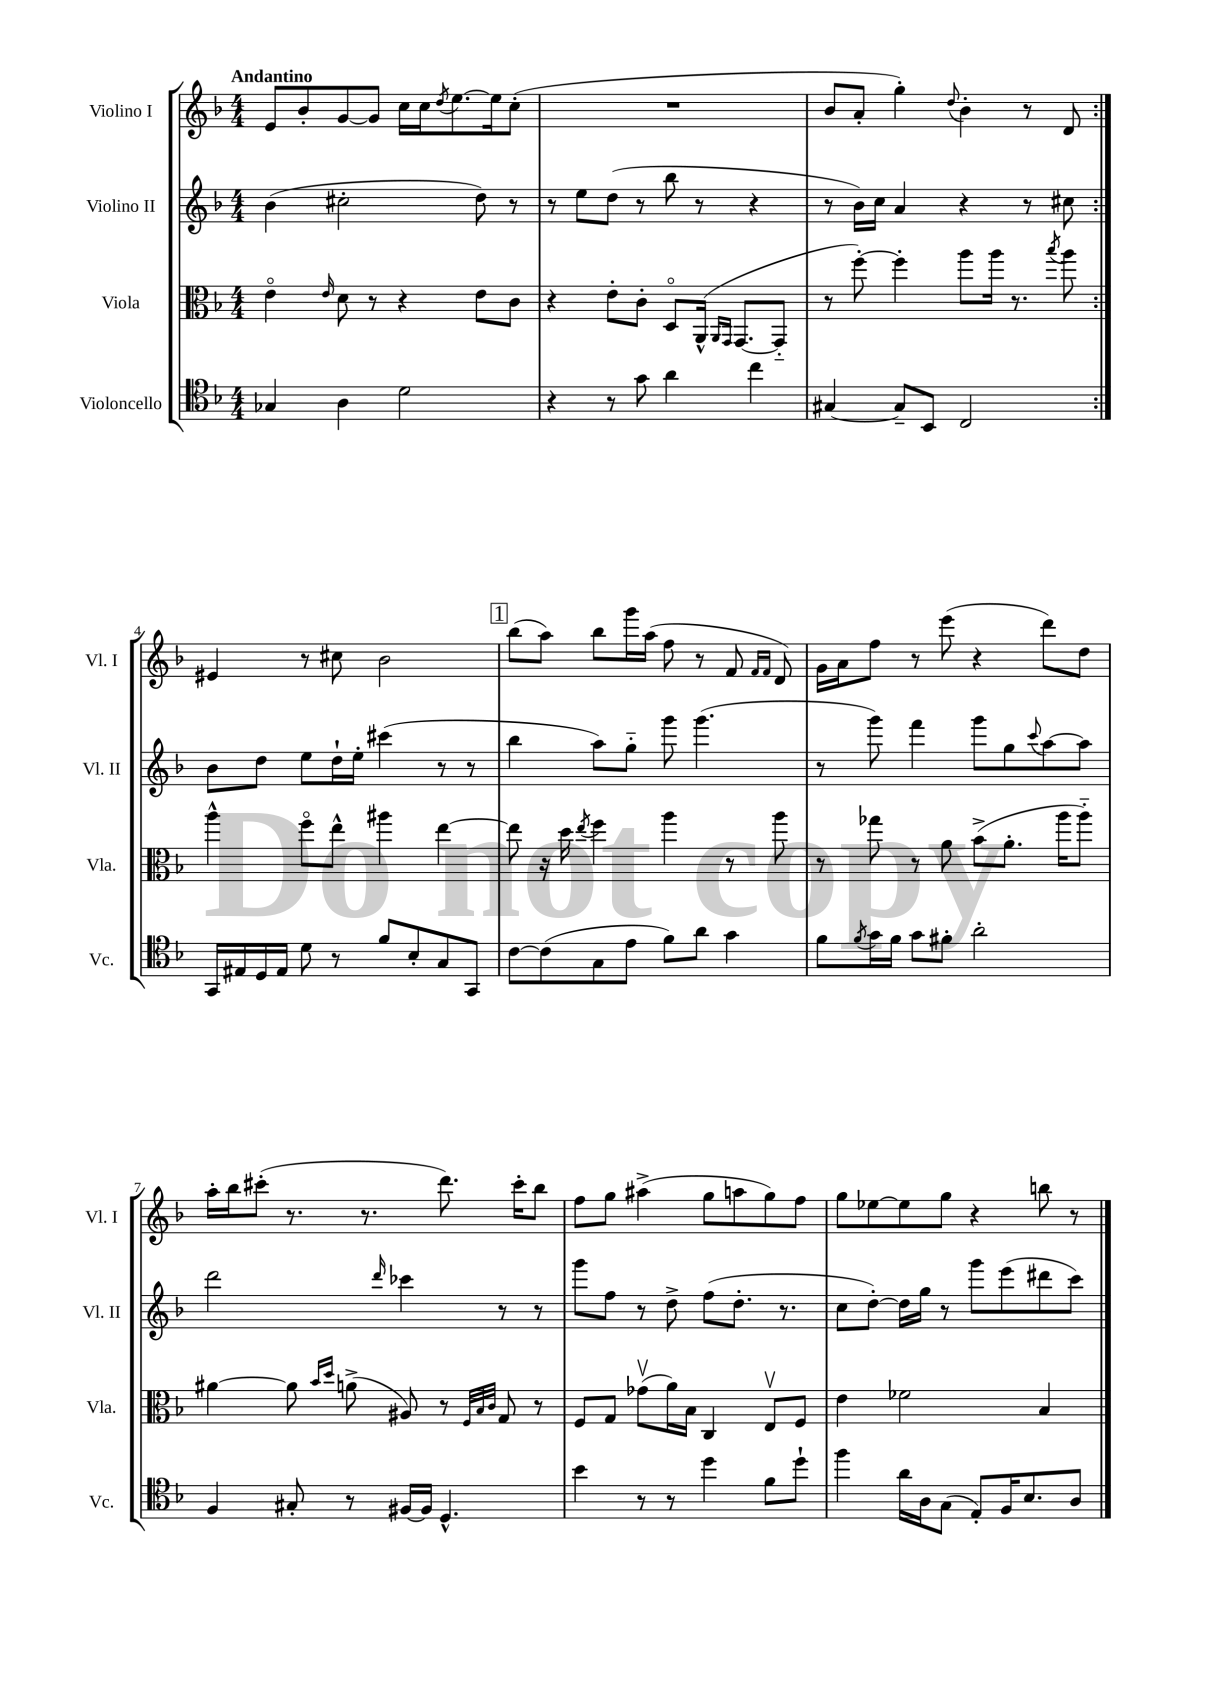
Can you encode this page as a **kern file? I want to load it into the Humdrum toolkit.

**kern	**kern	**kern	**kern
*staff4	*staff3	*staff2	*staff1
*clefC4	*clefC3	*clefG2	*clefG2
*k[b-]	*k[b-]	*k[b-]	*k[b-]
*M4/4	*M4/4	*M4/4	*M4/4
4G-	4eo	(4b-	8e
.	.	.	8b-'
.	16qqe	.	.
4A	8d	2cc#'	[8g
.	8r	.	8g]
2d	4r	.	16cc
.	.	.	16cc
.	.	.	8qdd
.	.	.	[8.ee
.	8e	8dd)	.
.	.	.	16ee]
.	8c	8r	(8cc'
=	=	=	=
4r	4r	8r	1r
.	.	8ee	.
8r	8e'	(8dd	.
8g	8c'	8r	.
4a	8Do	8bb-	.
.	(16AA^^	8r	.
.	16qqAA	.	.
.	16qqGG	.	.
.	[8.GG	.	.
4cc	.	4r	.
.	8GG'~]	.	.
=	=	=	=
[4G#	8r	8r	8b-
.	[8ff')	16b-)	8a'
.	.	16cc	.
8G#~]	4ff']	4a	4gg')
8BB-	.	.	.
.	.	.	8qqdd
2C	8aa	4r	4b-'
.	16aa	.	.
.	8.r	.	.
.	.	8r	8r
.	8qbb-	.	.
.	8aa	8cc#	8d
=:|!	=:|!	=:|!	=:|!
16GG	4aa^^	8b-	4e#
16E#	.	.	.
16D	.	8dd	.
16E#	.	.	.
8d	8ffo	8ee	8r
8r	8ee^^	16dd`	8cc#
.	.	16ee'	.
8f	4aa#	(4ccc#	2b-
8B-'	.	.	.
8G	[4ee	8r	.
8GG	.	8r	.
=	=	=	=
[8c	8ee]	4bb-	(8bb-
(8c]	16r	.	8aa)
.	16dd	.	.
.	8qee	.	.
8G	4ff	8aa)	8bb-
8e	.	8gg'~	16ggg
.	.	.	(16aa
8f)	4aa	8ggg	8ff
8a	.	(4.ggg	8r
4g	8r	.	8f
.	.	.	16qqf
.	.	.	16qqf
.	8aa	.	8d)
=	=	=	=
8f	8r	8r	16g
.	.	.	16a
8qf	.	.	.
16g	8gg-	8ggg)	8ff
16f	.	.	.
8g	8r	4fff	8r
8f#'	8a	.	(8eee
2a'	(8b-^	8ggg	4r
.	8.a'	8gg	.
.	.	8qqccc	.
.	.	[8aa	8ddd)
.	16aa	.	.
.	8aa'~)	8aa]	8dd
=	=	=	=
4F	[4a#	2ddd	16aa'
.	.	.	16bb-
.	.	.	(8ccc#'
8G#'	8a#]	.	8.r
.	16qqb-	.	.
.	16qqdd	.	.
8r	(8a^	.	.
.	.	.	8.r
.	.	16qqddd	.
[16F#	8A#)	4ccc-	.
16F#]	.	.	.
4.D^^	8r	.	8.ddd)
.	32qqF	.	.
.	32qqB-	.	.
.	32qqc	.	.
.	8G	8r	.
.	.	.	16ccc#'
.	8r	8r	8bb-
=	=	=	=
4b-	8F	8ggg	8ff
.	8G	8ff	8gg
8r	(8g-v	8r	(4aa#^
8r	16a)	8dd^	.
.	16B-	.	.
4dd	4C	(8ff	8gg
.	.	8.dd'	8aa
8f	8Ev	.	8gg)
.	.	8.r	.
8dd`	8F	.	8ff
=	=	=	=
4ff	4e	8cc	8gg
.	.	[8dd')	[8ee-
16a	2f-	16dd]	8ee-]
16A	.	16gg	.
(8G	.	8r	8gg
8E')	.	8ggg	4r
16F	.	(8eee	.
8.B-	.	.	.
.	4B-	8ddd#	8bb
8A	.	8ccc)	8r
==	==	==	==
*-	*-	*-	*-
